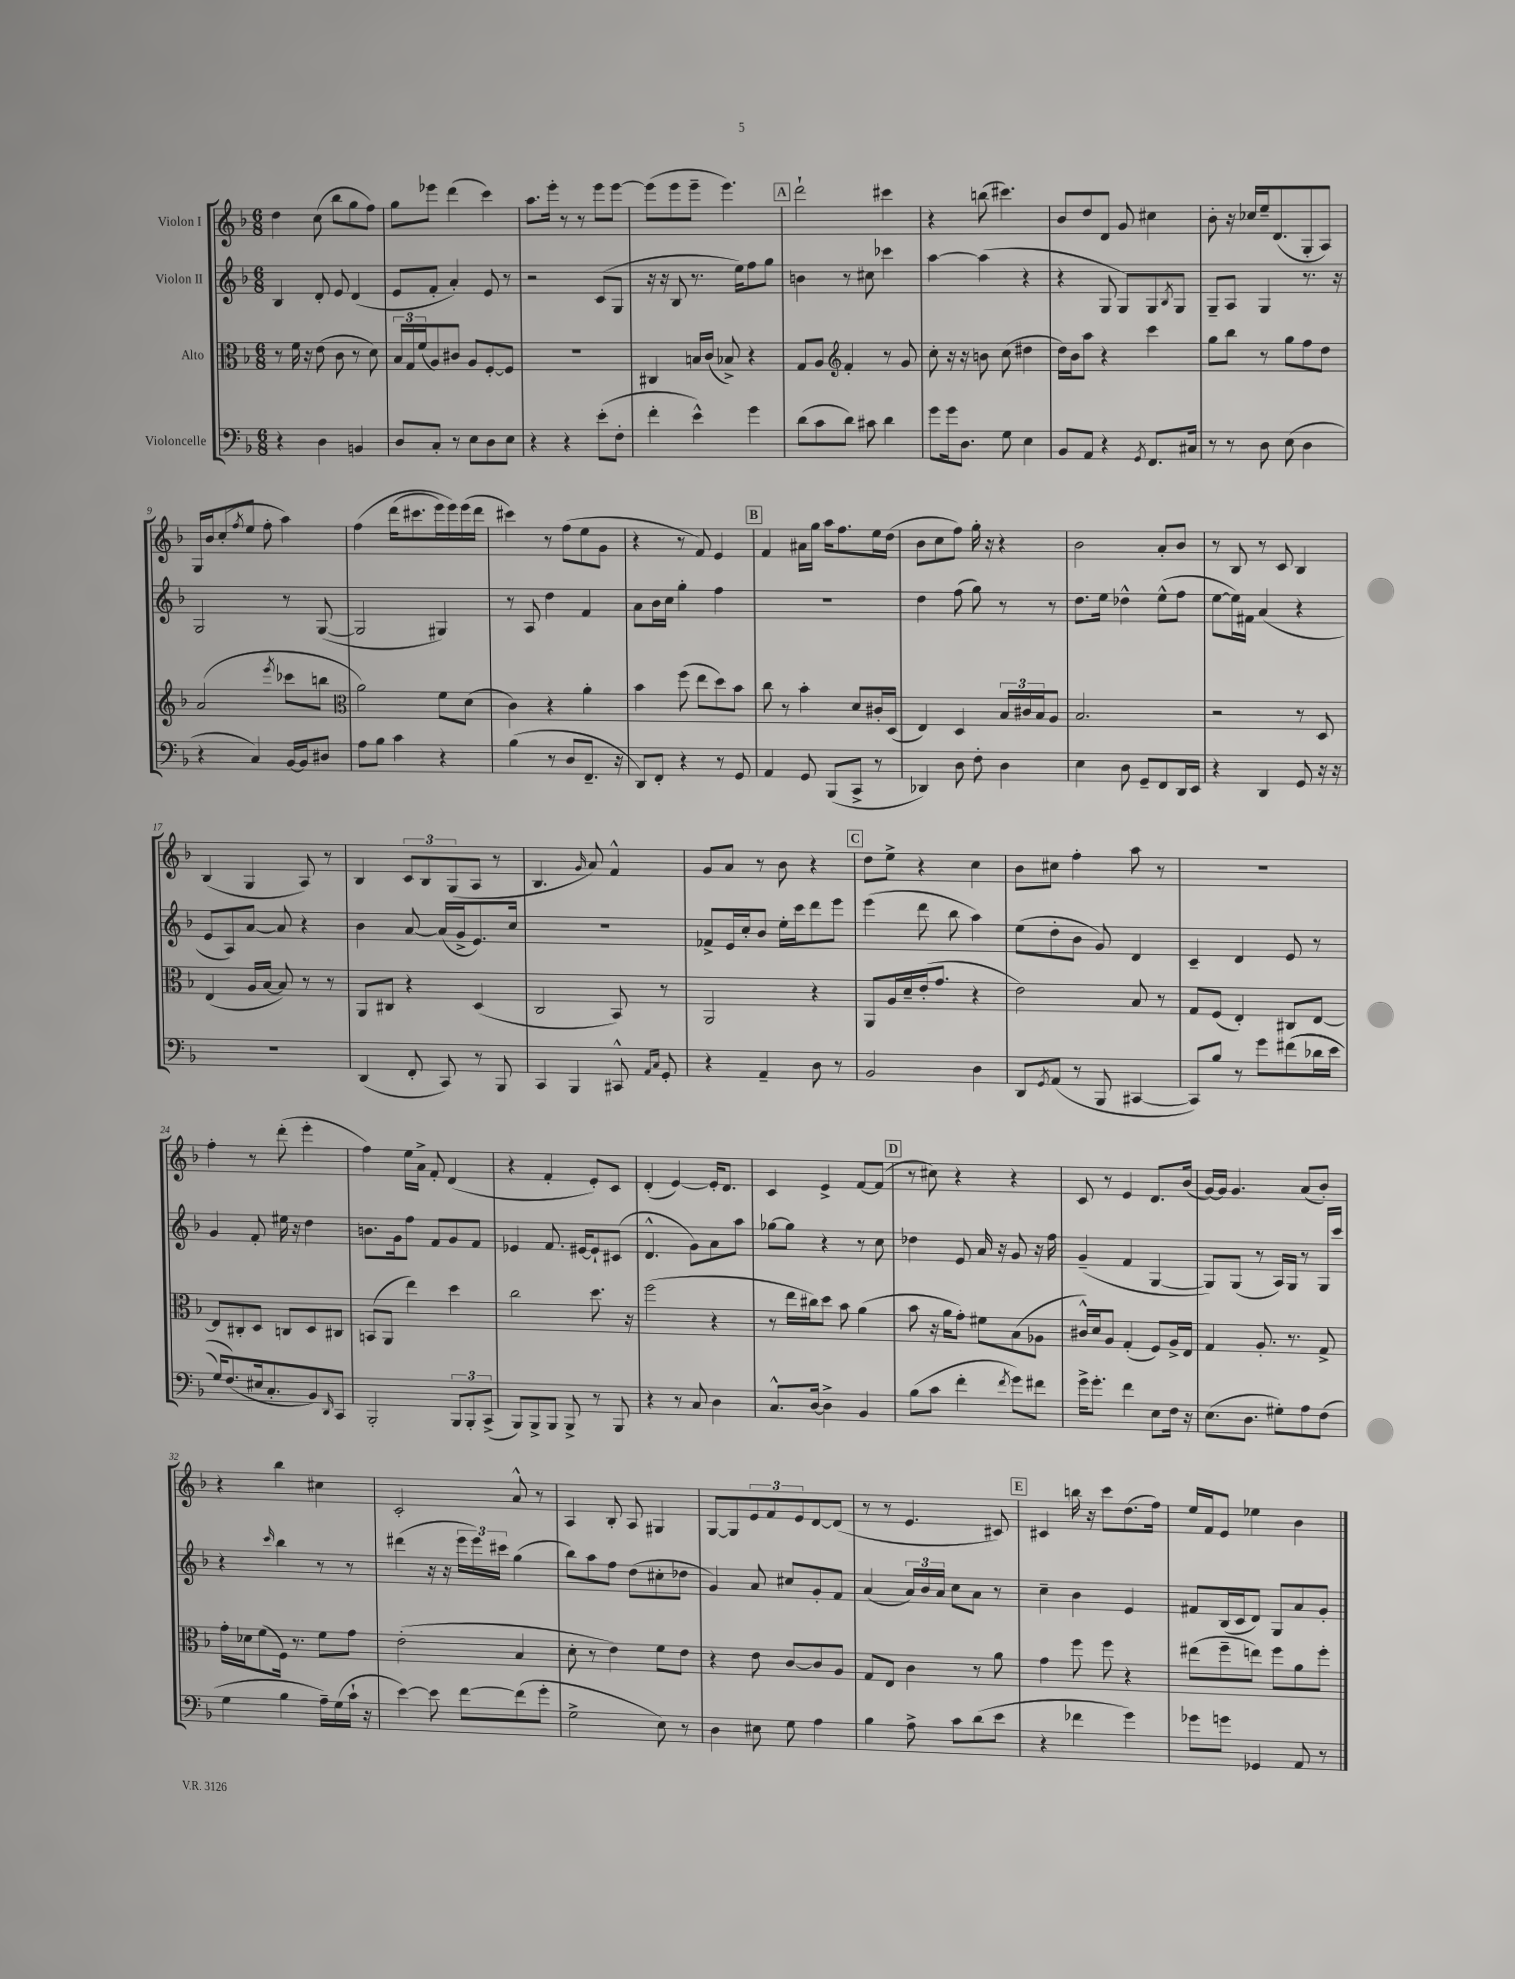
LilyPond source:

<<
\new StaffGroup <<
\new Staff = "s0" \with { instrumentName = "Violon I" } {
    \clef treble \key f \major \numericTimeSignature \time 6/8
    d''4 c''8( bes''8 g''8 f''8) |
    g''8 ees'''8 d'''4( c'''4) |
    a''8. e'''16-. r8 r8 e'''8 e'''8~ |
    e'''8( e'''8 e'''8-- e'''4.) |
    \mark \markup { \box "A" } d'''2-! cis'''4 |
    r4 b''8( cis'''4.) |
    bes'8 d''8 d'8 g'8 cis''4 |
    bes'8-. r16 ces''16 e''16-- d'8.( g8-. a8) |
    g16 bes'16 c''8-.( \acciaccatura { f''8 } e''8 f''8-. a''4) |
    f''4\( d'''16( cis'''8. e'''16) e'''16\) e'''16( d'''16 |
    cis'''4) r8 f''8( e''8 g'8 |
    r4 r8 f'8) e'4 |
    \mark \markup { \box "B" } f'4 ais'16 g''16 a''16 f''8. e''16 d''16( |
    bes'8 c''8 f''8) g''16-. r16 r4 |
    bes'2 a'8-. bes'8 |
    r8 bes8 r8 c'8 bes4 |
    bes4( g4 a8) r8 |
    bes4 \tuplet 3/2 { c'8 bes8 g8( } a8 r8 |
    bes4. \grace { g'16 } a'8) f'4-^ |
    g'8 a'8 r8 bes'8 r4 |
    \mark \markup { \box "C" } d''8 e''8-> r4 c''4 |
    bes'8 cis''8 f''4-. a''8 r8 |
    R2. |
    f''4-. r8 d'''8-.( e'''4-. |
    f''4) e''16 a'16-> f'8-. d'4( |
    r4 f'4-. e'8-.) c'8 |
    d'4-.( e'4~) e'16-. d'8. |
    c'4 e'4-> f'8~ f'8( |
    \mark \markup { \box "D" } r8 cis''8) r4 r4 |
    c'8 r8 e'4 d'8. bes'16( |
    g'16~) g'16 g'4. a'8( bes'8-.) |
    r4 bes''4 cis''4 |
    c'2-. a'8-^ r8 |
    a4 bes8-. a8 gis4 |
    g8~ g8 \tuplet 3/2 { e'8 f'8 e'8 } d'8~ d'8( |
    r8 r8 e'4. cis'8) |
    \mark \markup { \box "E" } cis'4 b''16 r16 c'''8 d''8.( f''16) |
    e''16 f'16 e'8 ees''4 bes'4 \bar "|." |
}
\new Staff = "s1" \with { instrumentName = "Violon II" } {
    \clef treble \key f \major \numericTimeSignature \time 6/8
    bes4 d'8-. e'8 d'4( |
    e'8 f'8-. a'4-.) e'8 r8 |
    r2 c'8( g8 |
    r16 r16 bes8 r8. e''16) f''8 g''8 |
    \mark \markup { \box "A" } b'4 r8 cis''8 ces'''4 |
    a''4~ a''4( r4 |
    r4 g8 g8) g8 \acciaccatura { bes8 } g8 |
    g8-- a8 g4 r8. r16 |
    g2 r8 g8~( |
    g2 gis4) |
    r8 a8 d''4 f'4 |
    a'8 bes'16 c''16 g''4-. f''4 |
    \mark \markup { \box "B" } R2. |
    d''4 f''8( g''8) r8 r8 |
    d''8. e''16 des''4-^ e''8-^( f''8 |
    e''8~ e''16) fis'16 a'4( r4 |
    e'8 a8) a'8~ a'8 r4 |
    bes'4 a'8~ a'16( g'16-> e'8.) c''16 |
    R2. |
    fes'8-> e'16 c''16-. bes'8 e''16-. c'''16 d'''8 e'''8 |
    \mark \markup { \box "C" } e'''4( d'''8 bes''8 a''4) |
    e''8( d''8-. bes'8 g'8) d'4 |
    c'4-- d'4 e'8 r8 |
    g'4 f'8-. eis''16 r16 d''4 |
    b'8. g'16 f''8 f'8 g'8 f'8 |
    ees'4 f'8. eis'16~ eis'8-! cis'8( |
    d'4.-^ g'8) a'8 a''8 |
    ges''8~ ges''8 r4 r8 c''8 |
    \mark \markup { \box "D" } des''4 e'8 a'16 r16 g'8 r16 f''16 |
    g'4--( f'4 g4~ |
    g8) g8( r8 a16) g16 r8 g16 c'''16 |
    r4 \grace { c'''16 } bes''4 r8 r8 |
    dis'''4( r16 r16 \tuplet 3/2 { e'''16 e'''16) cis'''16 } g''4( |
    bes''8) a''8 f''8 d''8( cis''8-. des''8 |
    g'4) a'8 cis''8 g'8-. f'8 |
    a'4( \tuplet 3/2 { a'16) bes'16 a'16 } c''8 a'8 r8 |
    \mark \markup { \box "E" } c''4-- bes'4 e'4 |
    fis'8 bes16( c'16 d'8) g8 a'8 g'8-. \bar "|." |
}
\new Staff = "s2" \with { instrumentName = "Alto" } {
    \clef alto \key f \major \numericTimeSignature \time 6/8
    r8 f'16 r16 e'8( c'8 r8 d'8) |
    \tuplet 3/2 { bes16 g16 f'16( } a8) cis'8 a8 f8~-. f8 |
    R2. |
    cis4 b16 c'16( bes8->) r4 |
    \mark \markup { \box "A" } g8 a8 \clef treble f'4-. r8 g'8 |
    c''8-. r16 r16 b'8 c''8( dis''4 |
    d''16) bes'16 a''8 r4 c'''4 |
    g''8 bes''8 r8 g''8 f''8 d''8 |
    a'2( \acciaccatura { e'''8 } ces'''8 b''8 |
    \clef alto a'2) f'8 d'8( |
    c'4) r4 a'4-. |
    bes'4 f''8( e''8 d''8) bes'8 |
    \mark \markup { \box "B" } c''8 r8 bes'4-. d'8 cis'16-. d16( |
    e4) d4 \tuplet 3/2 { bes16 cis'16 bes16 } a8 |
    bes2. |
    r2 r8 d8 |
    e4( a16 bes16~ bes8) r8 r8 |
    a,8 cis8 r4 d4( |
    c2 bes,8) r8 |
    a,2 r4 |
    \mark \markup { \box "C" } a,8 a16 d'16-- e'16-.( g'8. r4 |
    e'2) bes8 r8 |
    g8 f8( e4-.) cis8 e8~ |
    e8 cis8-. d8 c8 d8 cis8 |
    b,8( a,8 e''4) d''4 |
    c''2 d''8. r16 |
    f''2( r4 |
    r8 e''16 cis''16) d''8 bes'8 a'4( |
    \mark \markup { \box "D" } bes'8 r16 a'16 g'8-.) fis'8 bes8( aes8 |
    cis'16-^) d'16 a8 g4-.( f8) a16-> e16 |
    g4 a8.-. r8. g8-> |
    g'16-. des'16 f'8( f16) r8. f'8 g'8 |
    e'2-.( bes4 |
    d'8-. r8 e'4) f'8 e'8 |
    r4 e'8 c'8~ c'8 a8 |
    g8 e8 c'4 r8 a'8 |
    \mark \markup { \box "E" } g'4 f''8 f''8 r4 |
    eis''8( f''8-- e''8) f''8 a'8 f''8-. \bar "|." |
}
\new Staff = "s3" \with { instrumentName = "Violoncelle" } {
    \clef bass \key f \major \numericTimeSignature \time 6/8
    r4 d4 b,4 |
    d8 c8-. r8 e8 d8 e8 |
    r4 r4 e'8-.( f8-. |
    f'4-. e'4-^) g'4 |
    \mark \markup { \box "A" } d'8( c'8 d'8) cis'8 d'4 |
    g'8 g'16 d8. g8 e4 |
    bes,8 a,8 r4 \acciaccatura { g,8 } f,8. cis16 |
    r8 r8 d8 e8( d4 |
    r4 c4) bes,16~ bes,16 dis8 |
    a8 bes8 c'4 r4 |
    bes4( r8 d8 f,8.-- r16 |
    d,8) f,8-. r4 r8 g,8 |
    \mark \markup { \box "B" } a,4 g,8 bes,,8( c,8-> r8 |
    des,4) d8 f8-. d4 |
    e4 d8 g,8-- f,8 d,16 e,16 |
    r4 d,4 g,8 r16 r16 |
    R2. |
    d,4( f,8-. c,8) r8 bes,,8 |
    c,4 bes,,4 cis,8-^ \grace { a,16 c16 } g,8-. |
    r4 a,4-- d8 r8 |
    \mark \markup { \box "C" } bes,2 d4 |
    d,8 \acciaccatura { g,8 } a,8( r8 bes,,8 cis,4~ |
    cis,8) bes8 r8 g'8 fis'8(\( des'16 e'16 |
    g16) f8.(\) eis16 c8.-. bes,8) \grace { d,16 } c,8 |
    bes,,2-. \tuplet 3/2 { bes,,8 bes,,8-. c,8->( } |
    bes,,8) bes,,8-> bes,,8 bes,,8-> r8 bes,,8 |
    r4 r8 c8 d4 |
    c8.-^ d16~ d4-> bes,4 |
    \mark \markup { \box "D" } bes8( c'8 f'4-. \acciaccatura { f'8 } g'8) fis'8 |
    g'16-> g'8.-. f'4 e8 f16 r16 |
    e8.( d8. gis8-.) a8 f8( |
    g4 bes4 a16--) g16( c'16-! r16 |
    e'4~) e'8 f'8~ f'8( g'8-. |
    g2-> e8) r8 |
    d4 eis8 g8 a4 |
    bes4 a8-> c'8 d'8( e'8 |
    \mark \markup { \box "E" } r4 fes'4 g'4) |
    ges'8 g'8 ges,4 a,8 r8 \bar "|." |
}
>>
>>
